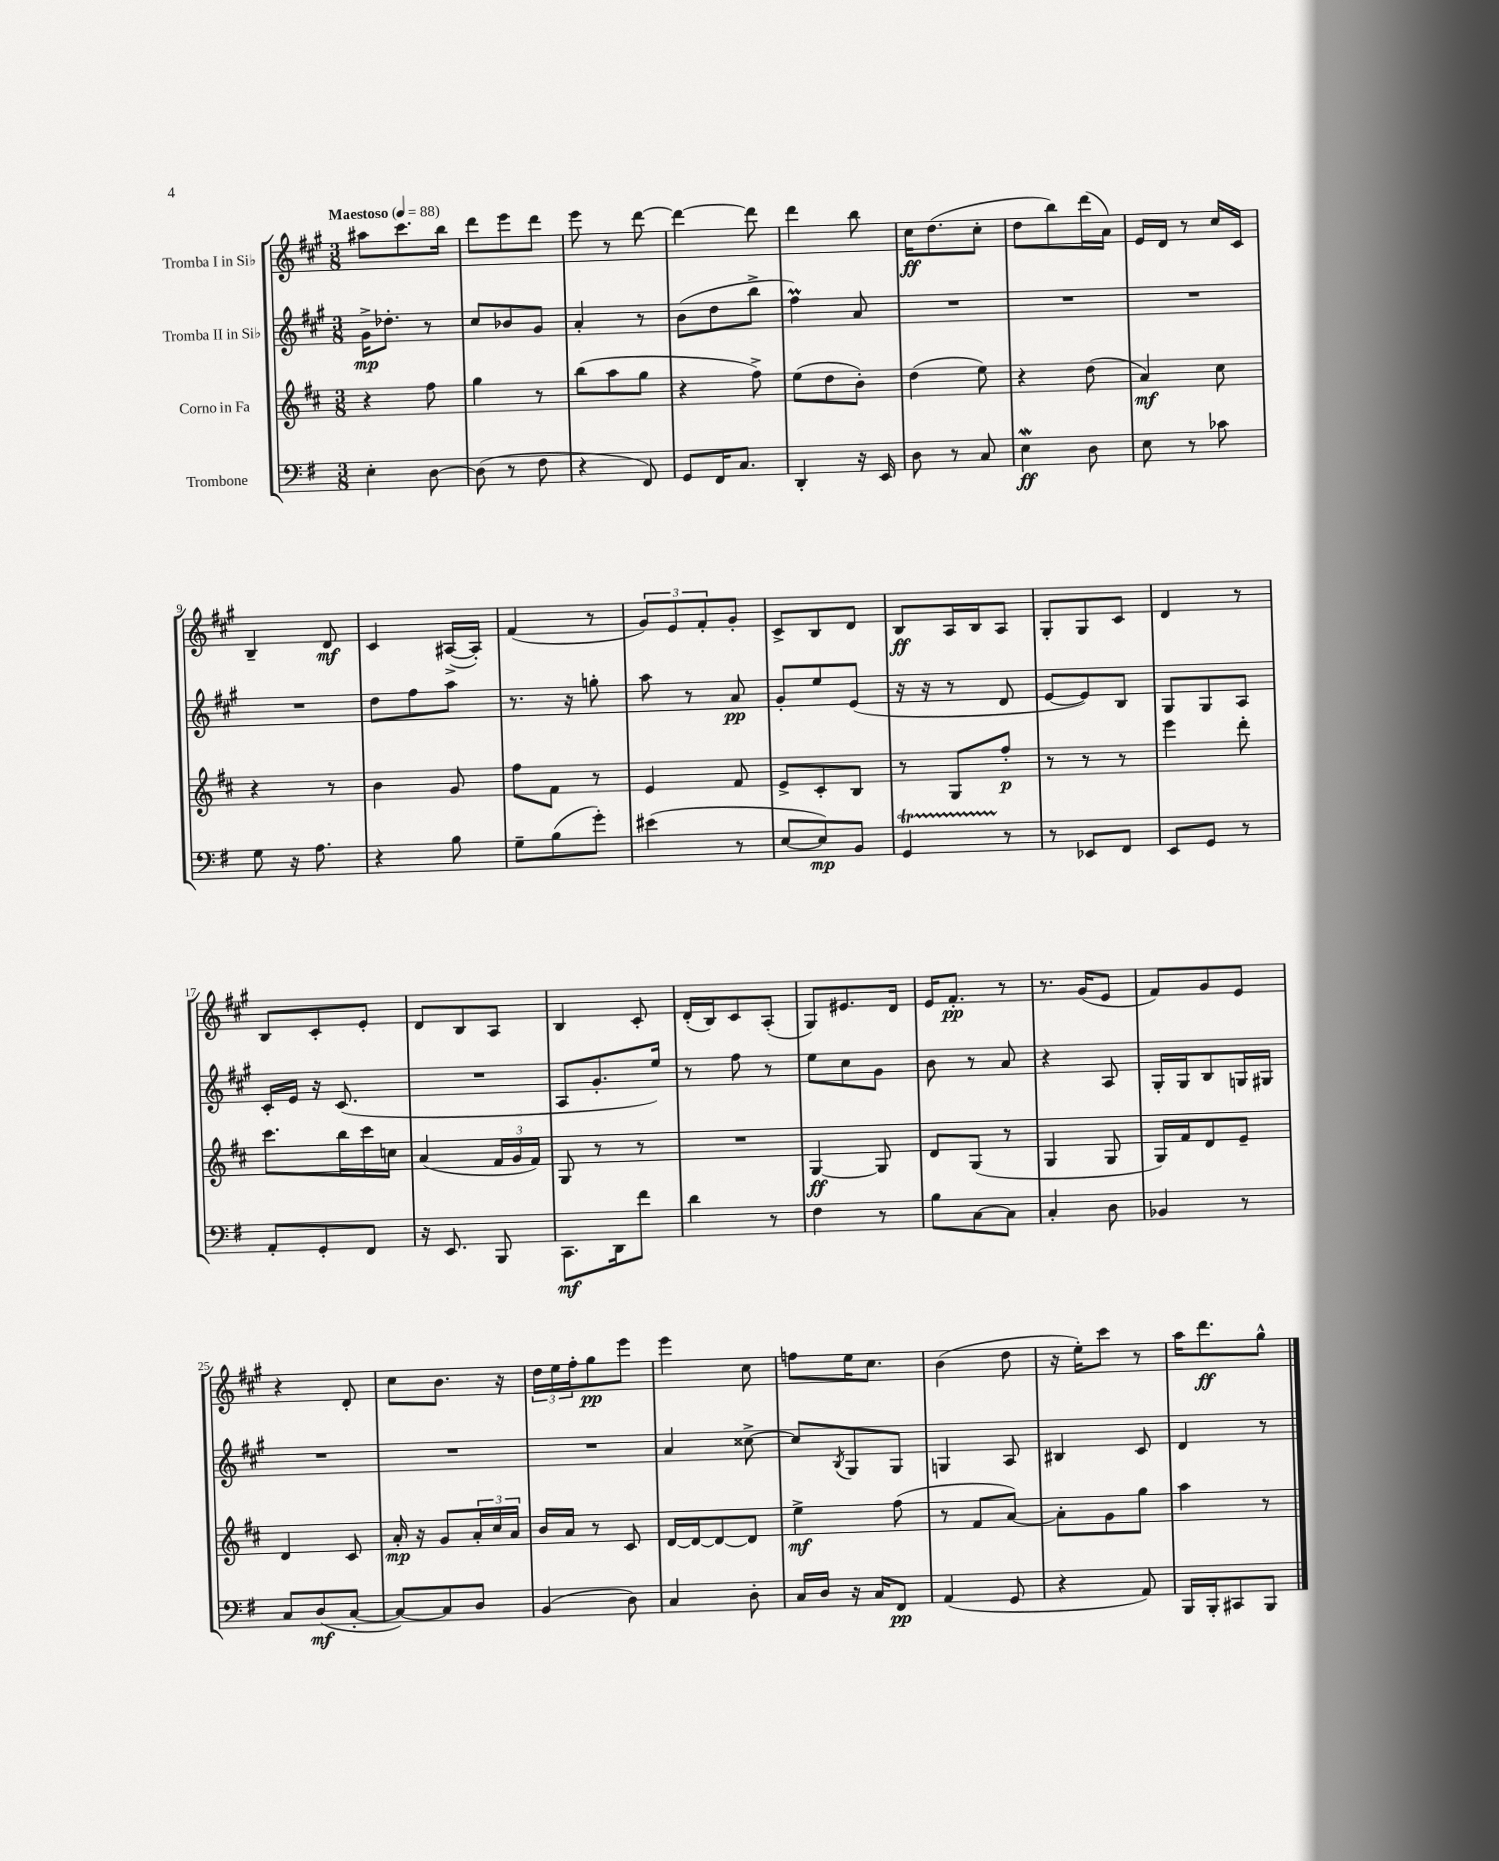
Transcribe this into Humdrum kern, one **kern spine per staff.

**kern	**kern	**kern	**kern
*staff4	*staff3	*staff2	*staff1
*clefF4	*clefG2	*clefG2	*clefG2
*k[f#]	*k[f#c#]	*k[f#c#g#]	*k[f#c#g#]
*M3/8	*M3/8	*M3/8	*M3/8
*MM88	*MM88	*MM88	*MM88
4E'\	4r	16g#^\LK	8aa#\L
.	.	8.dd-'\J	.
.	.	.	8.ccc#\
[8D\	8ff#\	8r	.
.	.	.	16bb\Jk
=	=	=	=
(8D\]	4gg\	8cc#/L	8ddd\L
8r	.	8b-/	8eee\
8F#\	8r	8g#/J	8ddd\J
=	=	=	=
4r	(8bb\L	4a'/	8eee\
.	8aa\	.	8r
8FF#/)	8gg\J	8r	[8ddd\
=	=	=	=
8GG/L	4r	(8b\L	4ddd\_
16FF#/K	.	8dd\	.
8.C/J	.	.	.
.	8ff#^\)	8bb^\J	8ddd\]
=	=	=	=
4DD'/	(8ee\L	4ff#\)	4ddd\
.	8dd\	.	.
16r	8b'\J)	8a/	8bb\
16EE/	.	.	.
=	=	=	=
8D\	(4dd\	4.r	16cc#\LK
.	.	.	(8.dd\
8r	.	.	.
8C/	8ee\)	.	8cc#'\J
=	=	=	=
4E\	4r	4.r	8dd\L
.	.	.	8bb\)
8D\	(8dd\	.	(16ddd\L
.	.	.	16a\JJ)
=	=	=	=
8E\	4a/)	4.r	16e/LL
.	.	.	16d/JJ
8r	.	.	8r
8c-\	8cc#\	.	16cc#/LL
.	.	.	16c#/JJ
=	=	=	=
8G\	4r	4.r	4B~/
16r	.	.	.
8.A\	.	.	.
.	8r	.	8d/
=	=	=	=
4r	4b\	8dd\L	4c#/
.	.	8ff#\	.
8B\	8g/	8aa\J	([16A#^/LL
.	.	.	16A#'/]JJ)
=	=	=	=
8G~\L	8ff#\L	8.r	(4f#/
(8B\	8f#\J	.	.
.	.	16r	.
8g'\J)	8r	8gg'\	8r
=	=	=	=
(4e#\	4e/	8aa\	12g#/L)
.	.	.	12e/
.	.	8r	.
.	.	.	12f#'/
8r	8f#/	8a/	8g#'/J
=	=	=	=
[8E/L	8e^/L	8g#'/L	8c#^/L
8E/])	8c#'/	8ee/	8B/
8BB/J	8B/J	(8e/J	8d/J
=	=	=	=
4GG/	8r	16r	8B/L
.	.	16r	.
.	8G/L	8r	16A/L
.	.	.	16B/J
8r	8ff#'/J	8d/	8A/J
=	=	=	=
8r	8r	[8e/L	8G#'/L
8EE-/L	8r	8e/])	8G#/
8FF#/J	8r	8B/J	8c#/J
=	=	=	=
8EE/L	4eee\	8G#/L	4d/
8GG/J	.	8G#/	.
8r	8ddd'\	8A/J	8r
=	=	=	=
8AA'/L	8.ccc#\L	16c#'/LL	8B/L
.	.	16e/JJ	.
8GG'/	.	16r	8c#'/
.	16bb\L	(8.c#/	.
8FF#/J	16ccc#\	.	8e'/J
.	16cc\JJ	.	.
=	=	=	=
16r	(4a/	4.r	8d/L
8.EE/	.	.	.
.	.	.	8B/
8BBB/	24f#/LL	.	8A/J
.	24g/	.	.
.	24f#/JJ)	.	.
=	=	=	=
8.CC\L	8G/	8A/L	4B/
.	8r	8.g#'/	.
16DD\k	.	.	.
8f#\J	8r	.	8c#'/
.	.	16ee/Jk)	.
=	=	=	=
4d\	4.r	8r	(16d'/LL
.	.	.	16B/J)
.	.	8ff#\	8c#/
8r	.	8r	(8A'/J
=	=	=	=
4F#\	[4G/	8ee\L	8G#/L)
.	.	8cc#\	8.e#/
8r	8G/]	8g#\J	.
.	.	.	16d/Jk
=	=	=	=
8B\L	8d/L	8b\	16e/LK
.	.	.	8.f#'/J
[8C\	(8G/J	8r	.
8C\]J	8r	8a/	8r
=	=	=	=
4C'/	4G/	4r	8.r
.	.	.	(16g#/LK
8D\	8G/	8A/	8e/J
=	=	=	=
4BB-/	16G/LL)	16G#'/LL	8f#/L)
.	16f#/J	16G#/J	.
.	8d/	8B/	8g#/
8r	8e~/J	16G/L	8e/J
.	.	16G#/JJ	.
=	=	=	=
8C/L	4d/	4.r	4r
(8D/	.	.	.
[8C'/J	8c#/	.	8d'/
=	=	=	=
8C/_L)	16a'/	4.r	8cc#\L
.	16r	.	.
8C/]	8g/L	.	8.b\J
8D/J	24a'/L	.	.
.	24cc#/	.	.
.	.	.	16r
.	24a/JJ	.	.
=	=	=	=
(4BB/	16b/LL	4.r	24dd\LL
.	.	.	24ee\
.	16a/JJ	.	.
.	.	.	24ff#'\J
.	8r	.	8gg#\
8D\)	8c#/	.	8eee\J
=	=	=	=
4C/	[16d/LL	4a/	4eee\
.	16d/_J	.	.
.	8d/_	.	.
8D'\	8d/]J	[8cc##^\	8cc#\
=	=	=	=
16C/LL	4ee^\	8cc##/]L	8ff\L
16D/JJ	.	.	.
.	.	8qB/	.
16r	.	8G#/	16ee\K
16C/LK	.	.	8.cc#\J
8FF#/J	(8ff#\	8G#/J	.
=	=	=	=
(4AA/	8r	4G/	(4b\
.	8f#/L	.	.
8GG/	[8a/J)	8A/	8dd\
=	=	=	=
4r	8a'\]L	4B#/	16r
.	.	.	16ee'\LK)
.	8g\	.	8ccc#\J
8AA/)	8gg\J	8c#/	8r
=	=	=	=
16BBB/LL	4aa\	4d/	16aa\LK
16BBB'/J	.	.	8.ddd\
8CC#/	.	.	.
8BBB/J	8r	8r	8gg#^^\J
==	==	==	==
*-	*-	*-	*-
